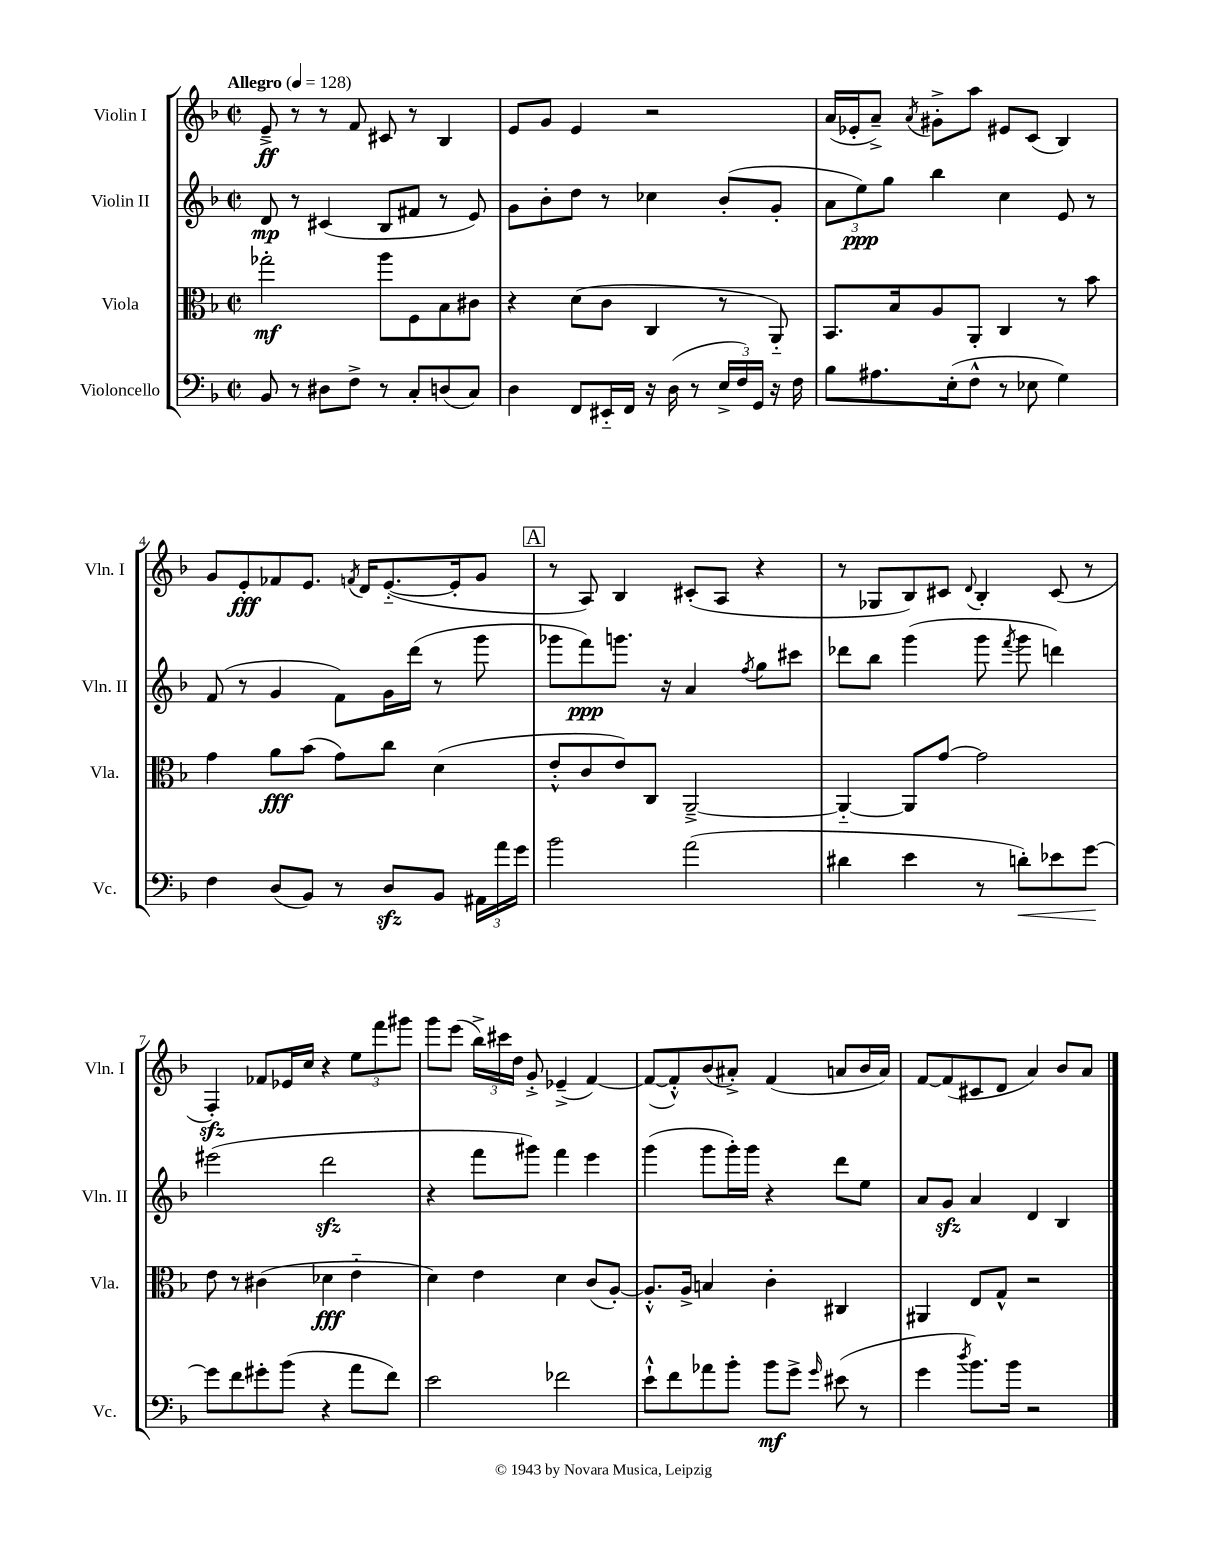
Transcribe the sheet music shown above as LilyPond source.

<<
\new StaffGroup <<
\new Staff = "s0" \with { instrumentName = "Violin I" shortInstrumentName = "Vln. I" } {
    \clef treble \key f \major \defaultTimeSignature \time 2/2 \tempo "Allegro" 4 = 128
    \autoBeamOff e'8--->\ff r8 r8 f'8 cis'8 r8 bes4 |
    e'8[ g'8] e'4 r2 |
    a'16[( ees'16-. a'8]--->) \acciaccatura { a'8 } gis'8[-.-> a''8] eis'8[ c'8]( bes4) |
    g'8[ e'8-.\fff fes'8 e'8.] \acciaccatura { f'8 } d'16[ e'8.~-_( e'16-. g'8] |
    \mark \markup { \box "A" } r8 a8) bes4 cis'8[-.( a8] r4 |
    r8 ges8[ bes8) cis'8] \appoggiatura { d'8 } bes4-. cis'8( r8 |
    f4-.\sfz) fes'8[ ees'16 c''16] r4 \tuplet 3/2 { e''8[ f'''8 gis'''8] } |
    g'''8[ e'''8]( \tuplet 3/2 { bes''16[->) cis'''16 d''16] } g'8-.-> ees'4--->( f'4~) |
    f'8[~( f'8-.-^) bes'8( ais'8]-.->) f'4( a'8[ bes'16 a'16]) |
    f'8[~ f'8( cis'8 d'8] a'4) bes'8[ a'8] \bar "|." |
}
\new Staff = "s1" \with { instrumentName = "Violin II" shortInstrumentName = "Vln. II" } {
    \clef treble \key f \major \defaultTimeSignature \time 2/2
    \autoBeamOff d'8\mp r8 cis'4( bes8[ fis'8] r8 e'8) |
    g'8[ bes'8-. d''8] r8 ces''4 bes'8[-.( g'8]-. |
    \tuplet 3/2 { a'8[ e''8\ppp) g''8] } bes''4 c''4 e'8 r8 |
    f'8( r8 g'4 f'8[) g'16 d'''16]( r8 g'''8 |
    \mark \markup { \box "A" } ges'''8[ f'''8\ppp) g'''8.] r16 a'4 \acciaccatura { f''8 } g''8[ cis'''8] |
    des'''8[ bes''8] g'''4( g'''8 \acciaccatura { f'''8 } g'''8 d'''4) |
    eis'''2( d'''2\sfz |
    r4 f'''8[ gis'''8]) f'''4 e'''4 |
    g'''4( g'''8[ g'''16-.) g'''16] r4 d'''8[ e''8] |
    a'8[ g'8]\sfz a'4 d'4 bes4 \bar "|." |
}
\new Staff = "s2" \with { instrumentName = "Viola" shortInstrumentName = "Vla." } {
    \clef alto \key f \major \defaultTimeSignature \time 2/2
    \autoBeamOff ges''2-.\mf a''8[ f8 bes8 cis'8] |
    r4 d'8[( c'8] c4 r8 a,8-_) |
    bes,8.[ bes16 a8 a,8]-. c4 r8 bes'8 |
    g'4 a'8[\fff bes'8]( g'8[) c''8] d'4( |
    \mark \markup { \box "A" } e'8[-.-^ c'8 e'8) c8] a,2~---> |
    a,4~-_ a,8[ g'8]~ g'2 |
    e'8 r8 cis'4( des'4\fff e'4-_ |
    d'4) e'4 d'4 c'8[( a8]~-.) |
    a8.[-.-^ a16]-> b4 c'4-. cis4 |
    ais,4 e8[ g8]-^ r2 \bar "|." |
}
\new Staff = "s3" \with { instrumentName = "Violoncello" shortInstrumentName = "Vc." } {
    \clef bass \key f \major \defaultTimeSignature \time 2/2
    \autoBeamOff bes,8 r8 dis8[ f8]-> r8 c8[-. d8( c8]) |
    d4 f,8[ eis,16-_ f,16] r16 d16( r8 \tuplet 3/2 { e16[-> f16) g,16] } r16 f16 |
    bes8[ ais8. e16-.( f8]-^ r8 ees8 g4) |
    f4 d8[( bes,8]) r8 d8[\sfz bes,8] \tuplet 3/2 { ais,16[ a'16 g'16] } |
    \mark \markup { \box "A" } bes'2 a'2( |
    dis'4 e'4 r8 d'8[-.\<) ees'8 g'8]~\! |
    g'8[ f'8 gis'8-. bes'8]( r4 a'8[ f'8]) |
    e'2 fes'2 |
    e'8[-!-^ f'8 aes'8 bes'8]-. bes'8[\mf g'8]-> \grace { g'16 } eis'8( r8 |
    g'4 \acciaccatura { d''8 } bes'8.[) bes'16] r2 \bar "|." |
}
>>
>>
